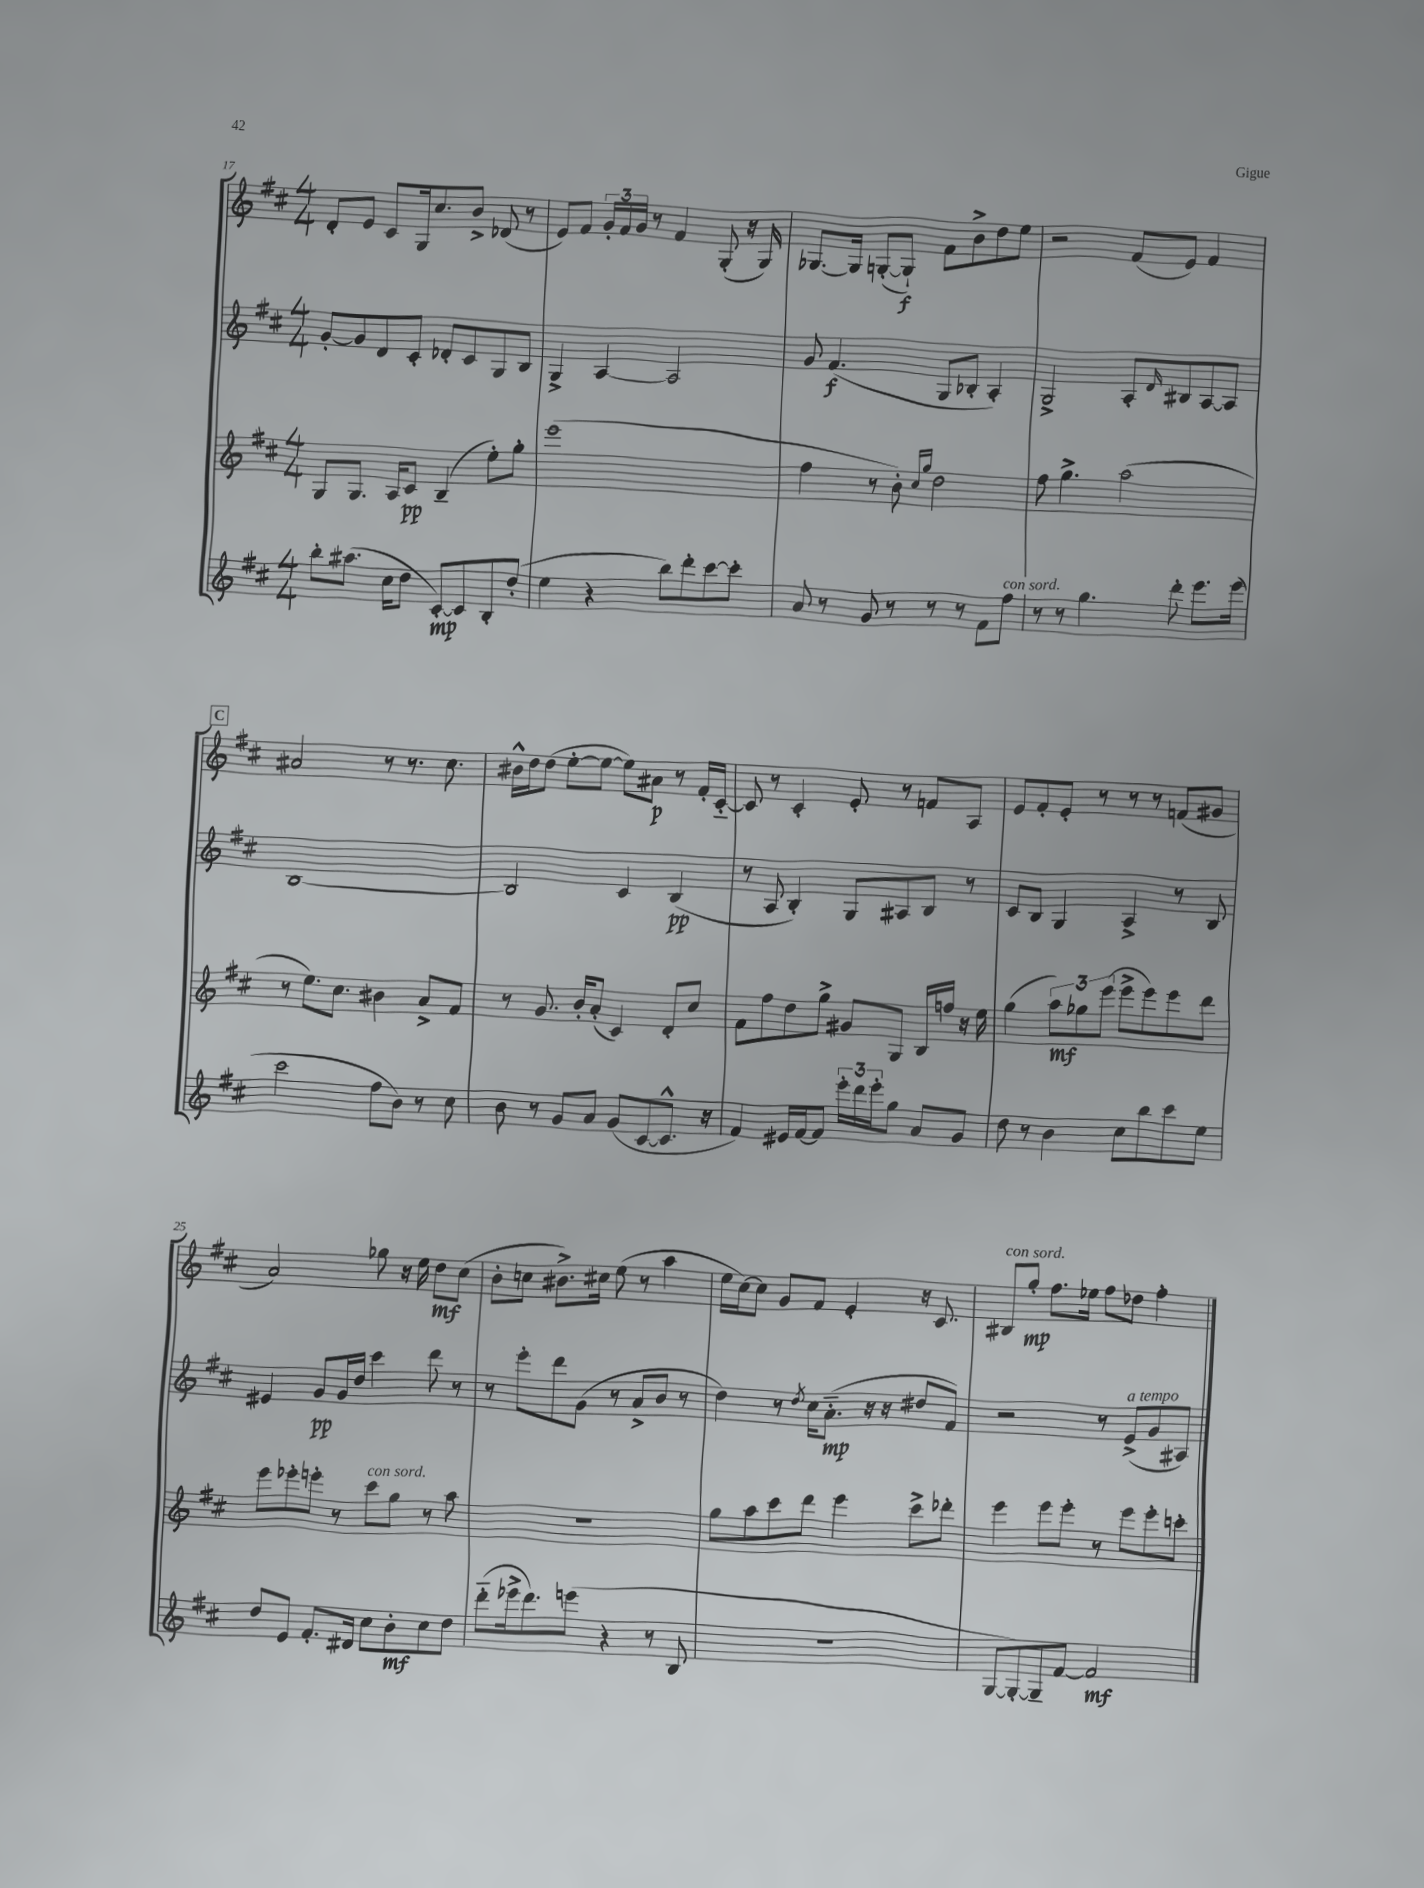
<<
\new StaffGroup <<
\new Staff = "s0" {
    \clef treble \key d \major \numericTimeSignature \time 4/4
    d'8-. e'8 cis'8 g16 cis''8. b'8-> des'8( r8 |
    e'8) fis'8 \tuplet 3/2 { g'16-. fis'16 g'16 } r8 fis'4 g8-.( r16 g16) |
    ges8.~ ges16 g8~-.( g8-!\f) fis'8 b'8-> d''8 e''8 |
    r2 fis'8( e'8) fis'4 |
    \mark \markup { \box "C" } ais'2 r8 r8. cis''8. |
    bis'16-^ d''16 d''8( e''8~-. e''8~ e''8) ais'8\p r8 fis'16-. cis'16~-_ |
    cis'8 r8 cis'4-. e'8-. r8 f'8 a8 |
    e'8 fis'8-. e'8-. r8 r8 r8 f'8( gis'8 |
    a'2) ges''8 r16 e''16 d''8\mf cis''8( |
    b'8-. c''8 bis'8.->) cis''16 e''8( r8 a''4 |
    e''16 cis''16~) cis''8 g'8 fis'8 e'4-. r16 cis'8. |
    bis8^\markup { \italic "con sord." } g''8-.\mp fis''8. ees''16 fis''8 des''8 fis''4-. \bar "|." |
}
\new Staff = "s1" {
    \clef treble \key d \major \numericTimeSignature \time 4/4
    g'8~-. g'8 d'8 cis'8-. des'8-. cis'8 g8 b8 |
    g4-> a4~ a2 |
    g'8 fis'4.\f( g8 bes8-. a4-.) |
    g2-> a8-. \grace { d'16 } bis8 a8~ a8 |
    \mark \markup { \box "C" } b1~ |
    b2 cis'4 b4\pp( |
    r8 a8 b4-.) g8 ais8 b8 r8 |
    cis'8 b8 g4 a4-> r8 b8 |
    eis'4 g'8\pp g'16 d''16 cis'''4 d'''8 r8 |
    r8 e'''8-. d'''8 g'8( r8 a'8-> b'8 r8 |
    d''4) r8 \acciaccatura { d''8 } cis''16 a'8.-_\mp( r16 r16 dis''8 fis'8) |
    r2 r8 e'8->^\markup { \italic "a tempo" }( g'8 ais8) \bar "|." |
}
\new Staff = "s2" {
    \clef treble \key d \major \numericTimeSignature \time 4/4
    g8 g8. a16 cis'8\pp b4--( e''8-.) g''8-. |
    e'''1( |
    fis''4 r8 b'8-.) \grace { cis''16 g''16 } d''2 |
    fis''8 g''4.-> a''2( |
    \mark \markup { \box "C" } r8 e''8.) cis''8. bis'4 a'8-> fis'8 |
    r8 g'8. b'16-. a'8-.( cis'4) d'8-. cis''8 |
    fis'8 fis''8 d''8 g''8-> gis'8 g8 b16 f''16 r16 e''16 |
    g''4( \tuplet 3/2 { a''8\mf) ges''8 e'''8( } e'''8-> e'''8) e'''8 d'''8 |
    e'''8 ees'''8-. e'''8-. r8 cis'''8^\markup { \italic "con sord." } g''8 r8 a''8 |
    r1 |
    g''8 a''8 cis'''8 d'''8 e'''4 cis'''8-> des'''8-. |
    e'''4 e'''8 e'''8-. r8 e'''8 e'''8-. c'''8-. \bar "|." |
}
\new Staff = "s3" {
    \clef treble \key d \major \numericTimeSignature \time 4/4
    b''8-. ais''8.( cis''16 d''8 cis'8~-.\mp) cis'8 b8-. d''8-.( |
    e''4 r4 b''8) d'''8-. cis'''8~ cis'''8-. |
    a'8 r8 g'8 r8 r8 r8 fis'8 fis''8^\markup { \italic "con sord." } |
    r8 r8 g''4. d'''8-. e'''8. e'''16( |
    \mark \markup { \box "C" } cis'''2 fis''8 b'8) r8 cis''8 |
    b'8 r8 g'8 a'8 g'8( cis'8~ cis'8.-^ r16 |
    fis'4) eis'16 fis'16~ fis'8 \tuplet 3/2 { e'''16-. d'''16 e'''16-. } g''8 a'8 g'8 |
    d''8 r8 b'4 cis''8 b''8 cis'''8 e''8 |
    d''8 e'8 fis'8.-. dis'16 cis''8 b'8-.\mf cis''8 d''8 |
    d'''8-_( ees'''16-> d'''8.) e'''8( r4 r8 b8 |
    R1 |
    g8~ g8~-.) g8-- fis'8~ fis'2\mf \bar "|." |
}
>>
>>
\layout { \context { \Score currentBarNumber = #17 } }
